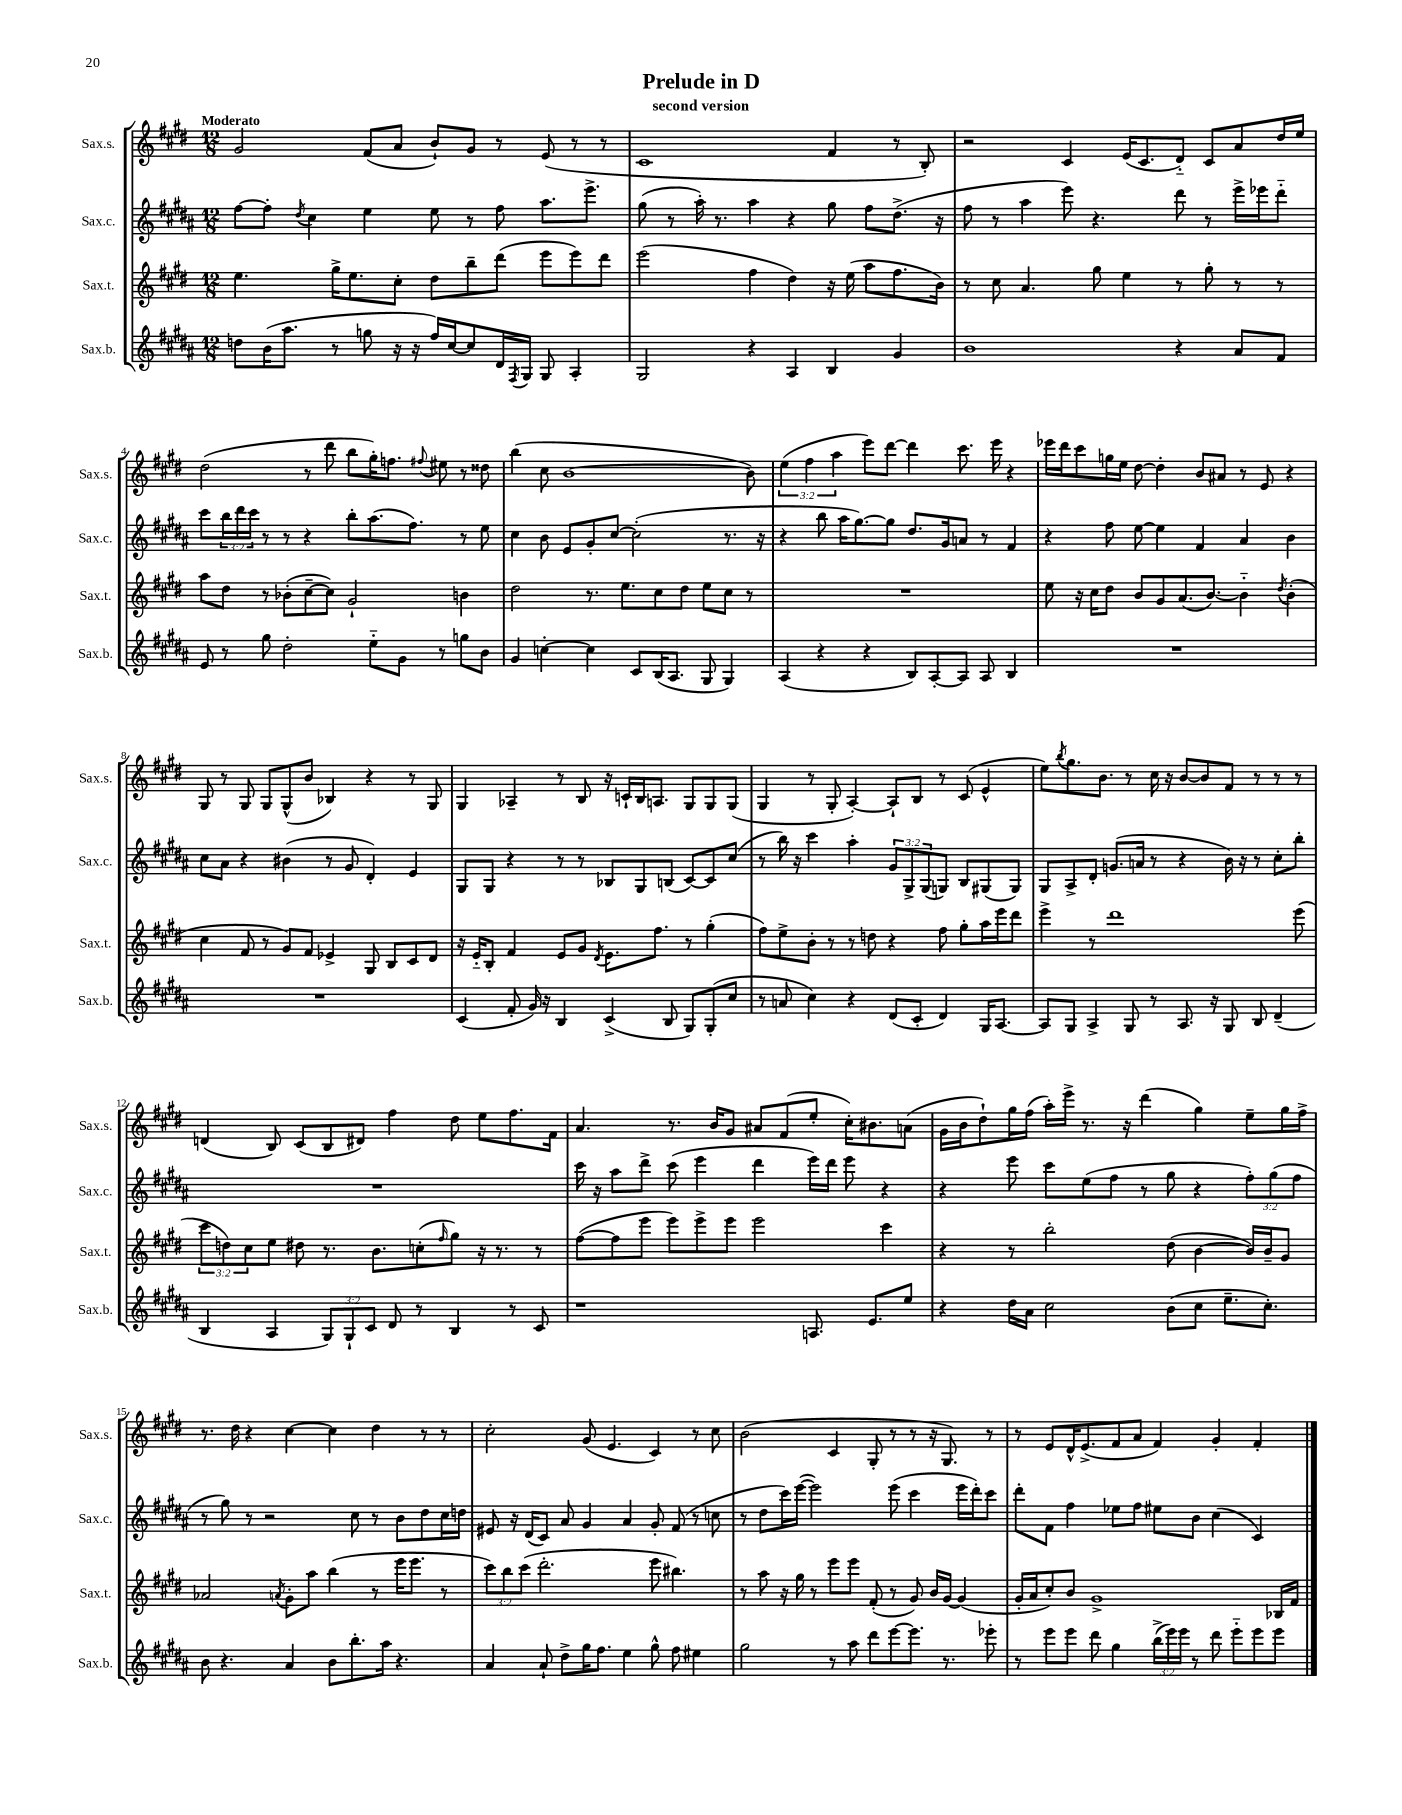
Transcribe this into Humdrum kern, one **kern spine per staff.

**kern	**kern	**kern	**kern
*staff4	*staff3	*staff2	*staff1
*clefG2	*clefG2	*clefG2	*clefG2
*k[f#c#g#d#a#]	*k[f#c#g#d#]	*k[f#c#g#d#a#]	*k[f#c#g#d#]
*M12/8	*M12/8	*M12/8	*M12/8
8dd	4.ee	[8ff#	2g#
(16b	.	8ff#']	.
8.aa#	.	.	.
.	.	8qdd#	.
.	.	4cc#	.
8r	16gg#^	.	.
.	8.ee	.	.
8gg	.	4ee	(8f#
16r	8cc#'	.	8a
16r	.	.	.
16ff#)	8dd#	8ee	8b`)
[16cc#	.	.	.
8cc#]	8bb~	8r	8g#
16d#	(8ddd#	8ff#	8r
8qF#	.	.	.
16G#	.	.	.
8G#	8eee	8.aa#	(8e
4A#'	8eee)	.	8r
.	.	8.eee^	.
.	8ddd#	.	8r
=	=	=	=
2G#	(2eee	(8gg#	1c#
.	.	8r	.
.	.	16aa#')	.
.	.	8.r	.
4r	4ff#	4aa#	.
4A#	4dd#)	4r	.
4B	16r	8gg#	4f#
.	(16ee	.	.
.	8aa	8ff#	.
4g#	8.ff#	(8.dd#^	8r
.	.	.	8B')
.	16b)	16r	.
=	=	=	=
1b	8r	8ff#	2r
.	8cc#	8r	.
.	4.a	4aa#	.
.	.	8eee)	4c#
.	8gg#	4.r	.
.	4ee	.	(16e
.	.	.	8.c#
4r	8r	8ddd#	8d#'~)
.	8gg#'	8r	8c#
8a#	8r	16eee^	8a
.	.	16eee-	.
8f#	8r	8ddd#'~	16dd#
.	.	.	16ee
=	=	=	=
8e	8aa	8ccc#	(2dd#
8r	8dd#	24bb	.
.	.	24ddd#	.
.	.	24ccc#	.
8gg#	8r	8r	.
2dd#'	(8b-'	8r	.
.	[8cc#~	4r	8r
.	8cc#])	.	8ddd#
.	2g#`	8bb'	8bb
8ee'~	.	(8.aa#	16gg#')
.	.	.	8.ff
8g#	.	.	.
.	.	8.ff#)	.
.	.	.	8qqff#
8r	.	.	8ee#
8gg	4b	8r	8r
8b	.	8ee	8dd##
=	=	=	=
4g#	2dd#	4cc#	(4bb
[4cc'	.	8b	8cc#
.	.	8e	[1b
4cc]	8.r	8g#'	.
.	.	[8cc#	.
.	8.ee	.	.
8c#	.	(2cc#']	.
(16B	8cc#	.	.
8.A#	.	.	.
.	8dd#	.	.
8G#	8ee	.	.
4G#)	8cc#	8.r	.
.	8r	.	8b])
.	.	16r	.
=	=	=	=
(4A#	1.r	4r	(6ee
.	.	.	6ff#
4r	.	8bb	.
.	.	.	6aa
.	.	16aa#	.
.	.	[8.gg#)	.
4r	.	.	8eee)
.	.	8gg#]	[8ddd#
8B)	.	8.dd#	4ddd#]
[8A#'	.	.	.
.	.	16g#	.
8A#]	.	8a	8.ccc#
8A#	.	8r	.
.	.	.	16eee
4B	.	4f#	4r
=	=	=	=
1.r	8ee	4r	16eee-
.	.	.	16ddd#
.	16r	.	8ccc#
.	16cc#	.	.
.	8dd#	8ff#	16gg
.	.	.	16ee
.	8b	[8ee	[8dd#
.	8g#	4ee]	4dd#']
.	(8.a	.	.
.	.	4f#	8b
.	[8.b)	.	.
.	.	.	8a#
.	4b'~]	4a#	8r
.	.	.	8e
.	8qdd#	.	.
.	(4b'	4b	4r
=	=	=	=
1.r	4cc#	8cc#	8G#
.	.	8a#	8r
.	8f#	4r	8G#
.	8r	.	8G#
.	8g#)	(4b#	(8G#^^
.	8f#	.	8b
.	4e-^	8r	4B-)
.	.	8g#	.
.	8G#	4d#')	4r
.	8B	.	.
.	8c#	4e	8r
.	8d#	.	8G#
=	=	=	=
(4c#	16r	8G#	4G#
.	16e'~	.	.
.	8B'	8G#	.
8f#'	4f#	4r	4A-~
16g#)	.	.	.
16r	.	.	.
4B	8e	8r	8r
.	8g#	8r	8B
.	8qd#	.	.
(4c#^	8.e	8B-	16r
.	.	.	16c`
.	.	8G#	16B
.	8.ff#	.	8.A
8B	.	(8B	.
8G#)	8r	[8c#)	8G#
(8G#'	(4gg#'	8c#]	8G#
8cc#	.	(8cc#	(8G#
=	=	=	=
8r	8ff#)	8r	4G#
8a	8ee^	16bb)	.
.	.	16r	.
4cc#)	8b'	4ccc#	8r
.	8r	.	8G#'
4r	8r	4aa#'	[4A')
.	8dd	.	.
(8d#	4r	12g#	8A`]
.	.	12G#^	.
8c#'	.	.	8B
.	.	(12G#	.
4d#)	8ff#	8G)	8r
.	8gg#'	8B	(8c#
16G#	16aa	(8G#	4e^^
[8.A#	16eee	.	.
.	8ddd#	8G#)	.
=	=	=	=
8A#]	4eee^	8G#	8ee)
.	.	.	8qbb
8G#	.	8A#^	8.gg#
4A#^	8r	8d#'	.
.	.	.	8.b
.	1ddd#	(8.g	.
8G#	.	.	8r
.	.	16a	.
8r	.	8r	16cc#
.	.	.	16r
8.A#	.	4r	[8b
.	.	.	8b]
16r	.	.	.
8G#	.	16b)	8f#
.	.	16r	.
8B	.	8r	8r
(4d#~	.	8cc#'	8r
.	(8eee	8bb'	8r
=	=	=	=
4B	12ccc#	1.r	(4d
.	12dd)	.	.
.	12cc#	.	.
4A#	8ee	.	8B)
.	8dd#	.	(8c#
12G#)	8.r	.	8B
12G#`	.	.	.
.	.	.	8d#)
12c#	.	.	.
.	8.b	.	.
8d#	.	.	4ff#
8r	(8cc'	.	.
.	16qqff#	.	.
4B	8gg#)	.	8dd#
.	16r	.	8ee
.	8.r	.	.
8r	.	.	8.ff#
8c#	8r	.	.
.	.	.	16f#
=	=	=	=
1r	([8ff#	16ccc#	4.a
.	.	16r	.
.	8ff#]	8aa#	.
.	8eee	8ddd#^	.
.	8eee)	(8ccc#	8.r
.	8eee^	4eee	.
.	.	.	16b
.	8eee	.	8g#
.	2eee	4ddd#	8a#
.	.	.	(8f#
8.A	.	16eee)	8ee'
.	.	16ddd#	.
.	.	8eee	16cc#')
8.e	.	.	8.b#
.	4ccc#	4r	.
8ee	.	.	(8a
=	=	=	=
4r	4r	4r	16g#
.	.	.	16b
.	.	.	8dd#`)
16dd#	8r	8eee	16gg#
16a#	.	.	(16ff#
2cc#	2bb'	8ccc#	16aa')
.	.	.	16eee^
.	.	(8ee	8.r
.	.	8ff#	.
.	.	.	16r
.	.	8r	(4ddd#
(8b	(8dd#	8gg#	.
8cc#	[4b	4r	4gg#)
8.ee~	.	.	.
.	16b])	12ff#')	8ee~
8.cc#')	16b~	.	.
.	.	(12gg#	.
.	8g#	.	16gg#
.	.	12ff#	.
.	.	.	16ff#^
=	=	=	=
8b	2a-	8r	8.r
4.r	.	8gg#)	.
.	.	.	16dd#
.	.	8r	4r
.	.	2r	.
.	8qa	.	.
4a#	8g#'	.	[4cc#
.	8aa	.	.
8b	(4bb	.	4cc#]
8.bb'	.	8cc#	.
.	8r	8r	4dd#
16aa#	.	.	.
4.r	16eee	8b	.
.	8.eee	.	.
.	.	8dd#	8r
.	8r	16cc#	8r
.	.	16dd	.
=	=	=	=
4a#	12ccc#)	8e#	2cc#'
.	12bb	.	.
.	.	16r	.
.	(12ccc#	.	.
.	.	(16d#	.
8a#`	2.ddd#'	8c#)	.
8dd#^	.	8a#	.
16gg#	.	4g#	(8g#
8.ff#	.	.	.
.	.	.	4.e
4ee	.	4a#	.
8gg#^^	8eee	8g#'	4c#)
8ff#	4.bb#)	(8f#	.
4ee#	.	8r	8r
.	.	8cc	8cc#
=	=	=	=
2gg#	8r	8r	(2b
.	8aa	8dd#	.
.	16r	16ccc#)	.
.	16gg#	([16eee	.
.	8r	2eee])	.
8r	8eee	.	4c#
8aa#	8eee	.	.
8ddd#	(8f#'	.	8G#'
[8eee	8r	(8eee	8r
8.eee]	8g#)	4ccc#	8r
.	16b	.	16r
8.r	[16g#	.	8.G#)
.	(4g#]	16eee	.
.	.	16ddd#')	.
8eee-'	.	8ccc#	8r
=	=	=	=
8r	16g#'	8ddd#'	8r
.	16a	.	.
8eee	8cc#')	8f#	8e
8eee	8b	4ff#	16d#^^
.	.	.	(8.e^
8ddd#	1g#^	.	.
4gg#	.	8ee-	8f#
.	.	8ff#	8a
(24bb^	.	8ee#	4f#)
24eee)	.	.	.
24eee	.	.	.
8r	.	8b	.
8ddd#	.	(4cc#	4g#'
8eee'~	.	.	.
8eee	.	4c#)	4f#'
8eee	16B-	.	.
.	16f#	.	.
==	==	==	==
*-	*-	*-	*-
